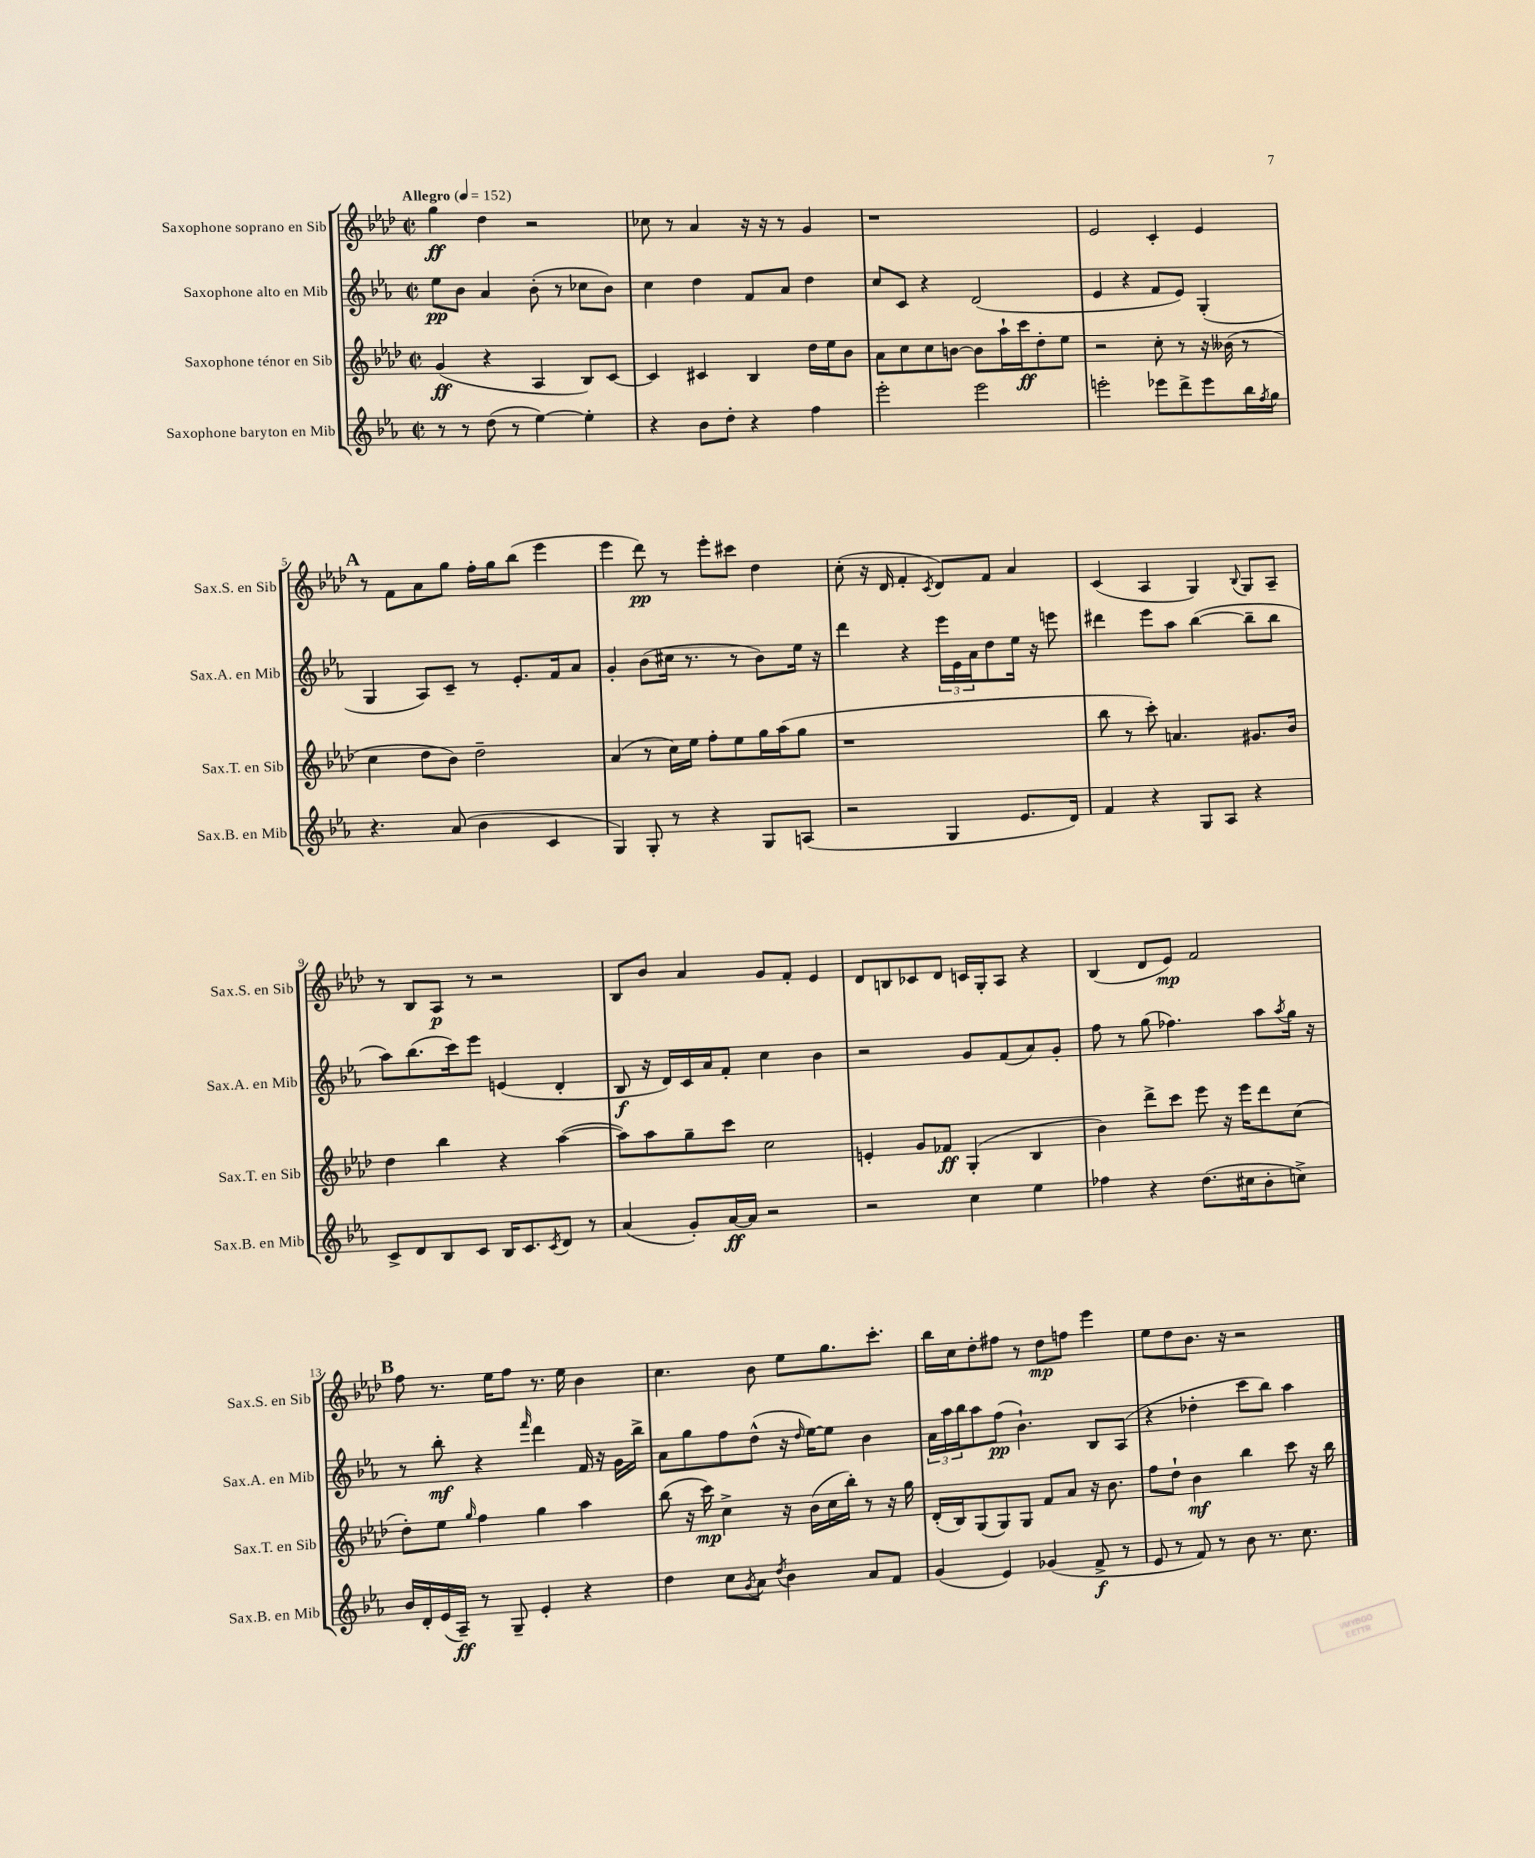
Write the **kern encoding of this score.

**kern	**dynam	**kern	**dynam	**kern	**dynam	**kern	**dynam
*part4	*part4	*part3	*part3	*part2	*part2	*part1	*part1
*staff4	*staff4	*staff3	*staff3	*staff2	*staff2	*staff1	*staff1
*I"Saxophone baryton en Mib	*	*I"Saxophone ténor en Sib	*	*I"Saxophone alto en Mib	*	*I"Saxophone soprano en Sib	*
*I'Sax.B. en Mib	*	*I'Sax.T. en Sib	*	*I'Sax.A. en Mib	*	*I'Sax.S. en Sib	*
*clefG2	*	*clefG2	*	*clefG2	*	*clefG2	*
*k[b-e-a-]	*	*k[b-e-a-d-]	*	*k[b-e-a-]	*	*k[b-e-a-d-]	*
*M2/2	*	*M2/2	*	*M2/2	*	*M2/2	*
*met(c|)	*	*met(c|)	*	*met(c|)	*	*met(c|)	*
*MM152	*	*MM152	*	*MM152	*	*MM152	*
=1	=1	=1	=1	=1	=1	=1	=1
!	!	!	!	!	!	!LO:TX:a:B:t=Allegro	!
8r	.	(4g/	ff	8ee-\L	pp	4gg\	ff
8r	.	.	.	8b-\J	.	.	.
(8dd\	.	4r	.	4a-/	.	4dd-\	.
8r	.	.	.	.	.	.	.
[4ee-\)	.	4A-/	.	(8b-'\	.	2r	.
.	.	.	.	8r	.	.	.
4ee-'\]	.	8B-/L)	.	8cc-X\L	.	.	.
.	.	[8c/J	.	8b-\J)	.	.	.
=2	=2	=2	=2	=2	=2	=2	=2
4r	.	4c/]	.	4cc\	.	8cc-X\	.
.	.	.	.	.	.	8r	.
8b-\L	.	4c#X/	.	4dd\	.	4a-/	.
8dd'\J	.	.	.	.	.	.	.
4r	.	4B-/	.	8f/L	.	16r	.
.	.	.	.	.	.	16r	.
.	.	.	.	8a-/J	.	8r	.
4ff\	.	16dd-\LL	.	4dd\	.	4g/	.
.	.	16ee-\J	.	.	.	.	.
.	.	8b-\J	.	.	.	.	.
=3	=3	=3	=3	=3	=3	=3	=3
2eee-'\	.	8a-\L	.	8cc/L	.	1r	.
.	.	8cc\	.	8c/J	.	.	.
.	.	8cc\	.	4r	.	.	.
.	.	[8bn\J	.	.	.	.	.
2eee-\	.	8b\L]	.	(2d/	.	.	.
.	.	16aa-`\L	.	.	.	.	.
.	.	16ccc\J	ff	.	.	.	.
.	.	8dd-'\	.	.	.	.	.
.	.	8ee-\J	.	.	.	.	.
=4	=4	=4	=4	=4	=4	=4	=4
2eeen'\	.	2r	.	4e-/	.	2e-/	.
.	.	.	.	4r	.	.	.
8eee-X\L	.	8cc'\	.	8f/L	.	4c'/	.
8ddd^\	.	8r	.	8e-/J)	.	.	.
8eee-\	.	16r	.	(4G'/	.	4e-/	.
.	.	(16b--X\	.	.	.	.	.
16bb-\L	.	8r	.	.	.	.	.
8qff/	.	.	.	.	.	.	.
16gg\JJ	.	.	.	.	.	.	.
!!LO:LB:g=z
!!LO:REH:place=s1:t=A
=5	=5	=5	=5	=5	=5	=5	=5
4.r	.	4cc\	.	4G/	.	8r	.
.	.	.	.	.	.	8f\L	.
.	.	8dd-\L	.	8A-/L)	.	8a-\	.
(8a-/	.	8b-\J)	.	8c~/J	.	8gg\J	.
4b-\	.	2dd-~\	.	8r	.	16ff'\LL	.
.	.	.	.	.	.	16gg\J	.
.	.	.	.	8.e-'/L	.	(8bb-\J	.
4c/	.	.	.	.	.	4eee-\	.
.	.	.	.	16f/k	.	.	.
.	.	.	.	8a-/J	.	.	.
=6	=6	=6	=6	=6	=6	=6	=6
4G/)	.	(4a-/	.	4g'/	.	4eee-\	.
8G'/	.	8r	.	(8b-\L	.	8ddd-\)	pp
8r	.	16cc\LL)	.	16cc#X\Jk	.	8r	.
.	.	16ee-\JJ	.	8.r	.	.	.
4r	.	8ff'\L	.	.	.	8eee-'\L	.
.	.	8ee-\	.	8r	.	8ccc#X\J	.
8G/L	.	16gg\L	.	8b-\L)	.	4dd-\	.
.	.	(16aa-\J	.	.	.	.	.
(8An/J	.	8gg\J	.	16ee-\Jk	.	.	.
.	.	.	.	16r	.	.	.
=7	=7	=7	=7	=7	=7	=7	=7
2r	.	1r	.	4ddd\	.	(8cc'\	.
.	.	.	.	.	.	16r	.
.	.	.	.	.	.	16d-/	.
.	.	.	.	4r	.	4f'/	.
.	.	.	.	.	.	8qc/	.
4G/	.	.	.	24eee-\LL	.	8d-/L)	.
.	.	.	.	24e-\	.	.	.
.	.	.	.	24a-\J	.	.	.
.	.	.	.	8dd\	.	8f/J	.
8.e-/L	.	.	.	16ee-\Jk	.	4a-/	.
.	.	.	.	16r	.	.	.
.	.	.	.	8eeen\	.	.	.
16d/Jk)	.	.	.	.	.	.	.
=8	=8	=8	=8	=8	=8	=8	=8
4f/	.	8bb-\	.	4ddd#X\	.	(4c/	.
.	.	8r	.	.	.	.	.
4r	.	8ccc'\)	.	8eee-\L	.	4A-/	.
.	.	4.an/	.	8aa-\J	.	.	.
8G/L	.	.	.	([4bb-\	.	4G/)	.
8A-/J	.	.	.	.	.	.	.
.	.	.	.	.	.	8qqB-/	.
4r	.	8.g#X/L	.	8bb-~\L]	.	8G/L	.
.	.	.	.	8bb-\J	.	8A-~/J	.
.	.	16b-/Jk	.	.	.	.	.
!!LO:LB:g=z
=9	=9	=9	=9	=9	=9	=9	=9
8c^/L	.	4dd-\	.	8aa-\L)	.	8r	.
8d/	.	.	.	(8.bb-\	.	8B-/L	.
8B-/	.	4bb-\	.	.	.	8A-/J	p
.	.	.	.	16ccc\k)	.	.	.
8c/J	.	.	.	8eee-\J	.	8r	.
16B-/KL	.	4r	.	(4en/	.	2r	.
8.c/	.	.	.	.	.	.	.
8qc/	.	.	.	.	.	.	.
8d/J	.	([4aa-\	.	4d'/	.	.	.
8r	.	.	.	.	.	.	.
=10	=10	=10	=10	=10	=10	=10	=10
(4a-/	.	8aa-\L])	.	8B-/	f	8B-/L	.
.	.	8aa-\	.	16r	.	8b-/J	.
.	.	.	.	16d/LL)	.	.	.
8g'/L)	.	8gg~\	.	16c/	.	4a-/	.
.	.	.	.	16a-/J	.	.	.
[16a-/L	ff	8ccc\J	.	8f'/J	.	.	.
16a-/JJ]	.	.	.	.	.	.	.
2r	.	2cc\	.	4cc\	.	8g/L	.
.	.	.	.	.	.	8f'/J	.
.	.	.	.	4b-\	.	4e-/	.
=11	=11	=11	=11	=11	=11	=11	=11
2r	.	4en'/	.	2r	.	8d-/L	.
.	.	.	.	.	.	8Bn/	.
.	.	8g/L	.	.	.	8c-X/	.
.	.	8f-X/J	ff	.	.	8d-/J	.
4cc\	.	(4G'/	.	8g/L	.	16cn/LL	.
.	.	.	.	.	.	16G'/J	.
.	.	.	.	(8f/	.	8A-/J	.
4ee-\	.	4B-/	.	8a-/)	.	4r	.
.	.	.	.	8g'/J	.	.	.
=12	=12	=12	=12	=12	=12	=12	=12
4ff-X\	.	4b-\)	.	8ff\	.	(4B-/	.
.	.	.	.	8r	.	.	.
4r	.	8ddd-^\L	.	(8gg\	.	8d-/L	.
.	.	8ccc\J	.	4.ff-X\)	.	8e-/J)	mp
(8.dd\L	.	8eee-\	.	.	.	2f/	.
.	.	16r	.	.	.	.	.
16cc#X\k	.	16eee-\KL	.	.	.	.	.
8b-'\	.	8ddd-\	.	8aa-\L	.	.	.
.	.	.	.	8qaa-/	.	.	.
8ccn^\J)	.	(8cc\J	.	16gg\Jk	.	.	.
.	.	.	.	16r	.	.	.
!!LO:LB:g=z
!!LO:REH:place=s1:t=B
=13	=13	=13	=13	=13	=13	=13	=13
16b-/LL	.	8dd-'\L)	.	8r	.	8ff\	.
16d'/	.	.	.	.	.	.	.
(16e-/	.	8ee-\J	.	8bb-'\	mf	8.r	.
16A-~/JJ)	ff	.	.	.	.	.	.
.	.	16qqgg/	.	.	.	.	.
8r	.	4ff\	.	4r	.	.	.
.	.	.	.	.	.	16ee-\KL	.
8G~/	.	.	.	.	.	8ff\J	.
.	.	.	.	16qqfff/	.	.	.
4e-'/	.	4gg\	.	4ddd\	.	8.r	.
.	.	.	.	.	.	16ee-\	.
4r	.	4aa-\	.	16f/	.	4b-\	.
.	.	.	.	16r	.	.	.
.	.	.	.	16g\LL	.	.	.
.	.	.	.	16bb-^\JJ	.	.	.
=14	=14	=14	=14	=14	=14	=14	=14
4dd\	.	(8bb-\	.	8a-\L	.	4.cc\	.
.	.	16r	.	8gg\	.	.	.
.	.	16ccc\)	mp	.	.	.	.
8cc\L	.	4cc^\	.	8ff\	.	.	.
8qg/	.	.	.	.	.	.	.
8a-\J	.	.	.	(8dd^^\J	.	8b-\	.
8qdd/	.	.	.	.	.	.	.
4b-\	.	16r	.	16r	.	8ee-\L	.
.	.	.	.	16qqdd/	.	.	.
.	.	(16b-\LL	.	[16ee-\KL)	.	.	.
.	.	16cc\	.	8ee-\J]	.	8.gg\	.
.	.	16bb-'\JJ)	.	.	.	.	.
8a-/L	.	8r	.	4b-\	.	.	.
.	.	.	.	.	.	8.ccc'\J	.
8f/J	.	16r	.	.	.	.	.
.	.	16gg\	.	.	.	.	.
=15	=15	=15	=15	=15	=15	=15	=15
(4g/	.	(16d-'/LL	.	24a-\LL	.	16bb-\LL	.
.	.	.	.	24aa-\	.	.	.
.	.	16B-/J)	.	.	.	16cc\J	.
.	.	.	.	24bb-\J	.	.	.
.	.	(8G/	.	8aa-\	.	8dd-'\	.
4e-/)	.	8G/)	.	(8ff\J	pp	8ff#X\J	.
.	.	8G/J	.	4.b-`\)	.	8r	.
(4g-X/	.	8f/L	.	.	.	8dd-\L	mp
.	.	8a-/J	.	.	.	8ffn\J	.
8f^/	f	16r	.	8B-/L	.	4eee-\	.
.	.	8.b-\	.	.	.	.	.
8r	.	.	.	(8A-/J	.	.	.
=16	=16	=16	=16	=16	=16	=16	=16
8e-/	.	8ff\L	.	4r	.	8ee-\L	.
8r	.	8dd-`\J	.	.	.	8dd-\	.
8f/)	.	4b-\	mf	4dd-X'\	.	8.b-\J	.
8r	.	.	.	.	.	.	.
.	.	.	.	.	.	16r	.
8b-\	.	4bb-\	.	8ccc\L	.	2r	.
8.r	.	.	.	8bb-\J)	.	.	.
.	.	8ccc\	.	4aa-\	.	.	.
8.cc\	.	.	.	.	.	.	.
.	.	16r	.	.	.	.	.
.	.	16bb-\	.	.	.	.	.
==	==	==	==	==	==	==	==
*-	*-	*-	*-	*-	*-	*-	*-
